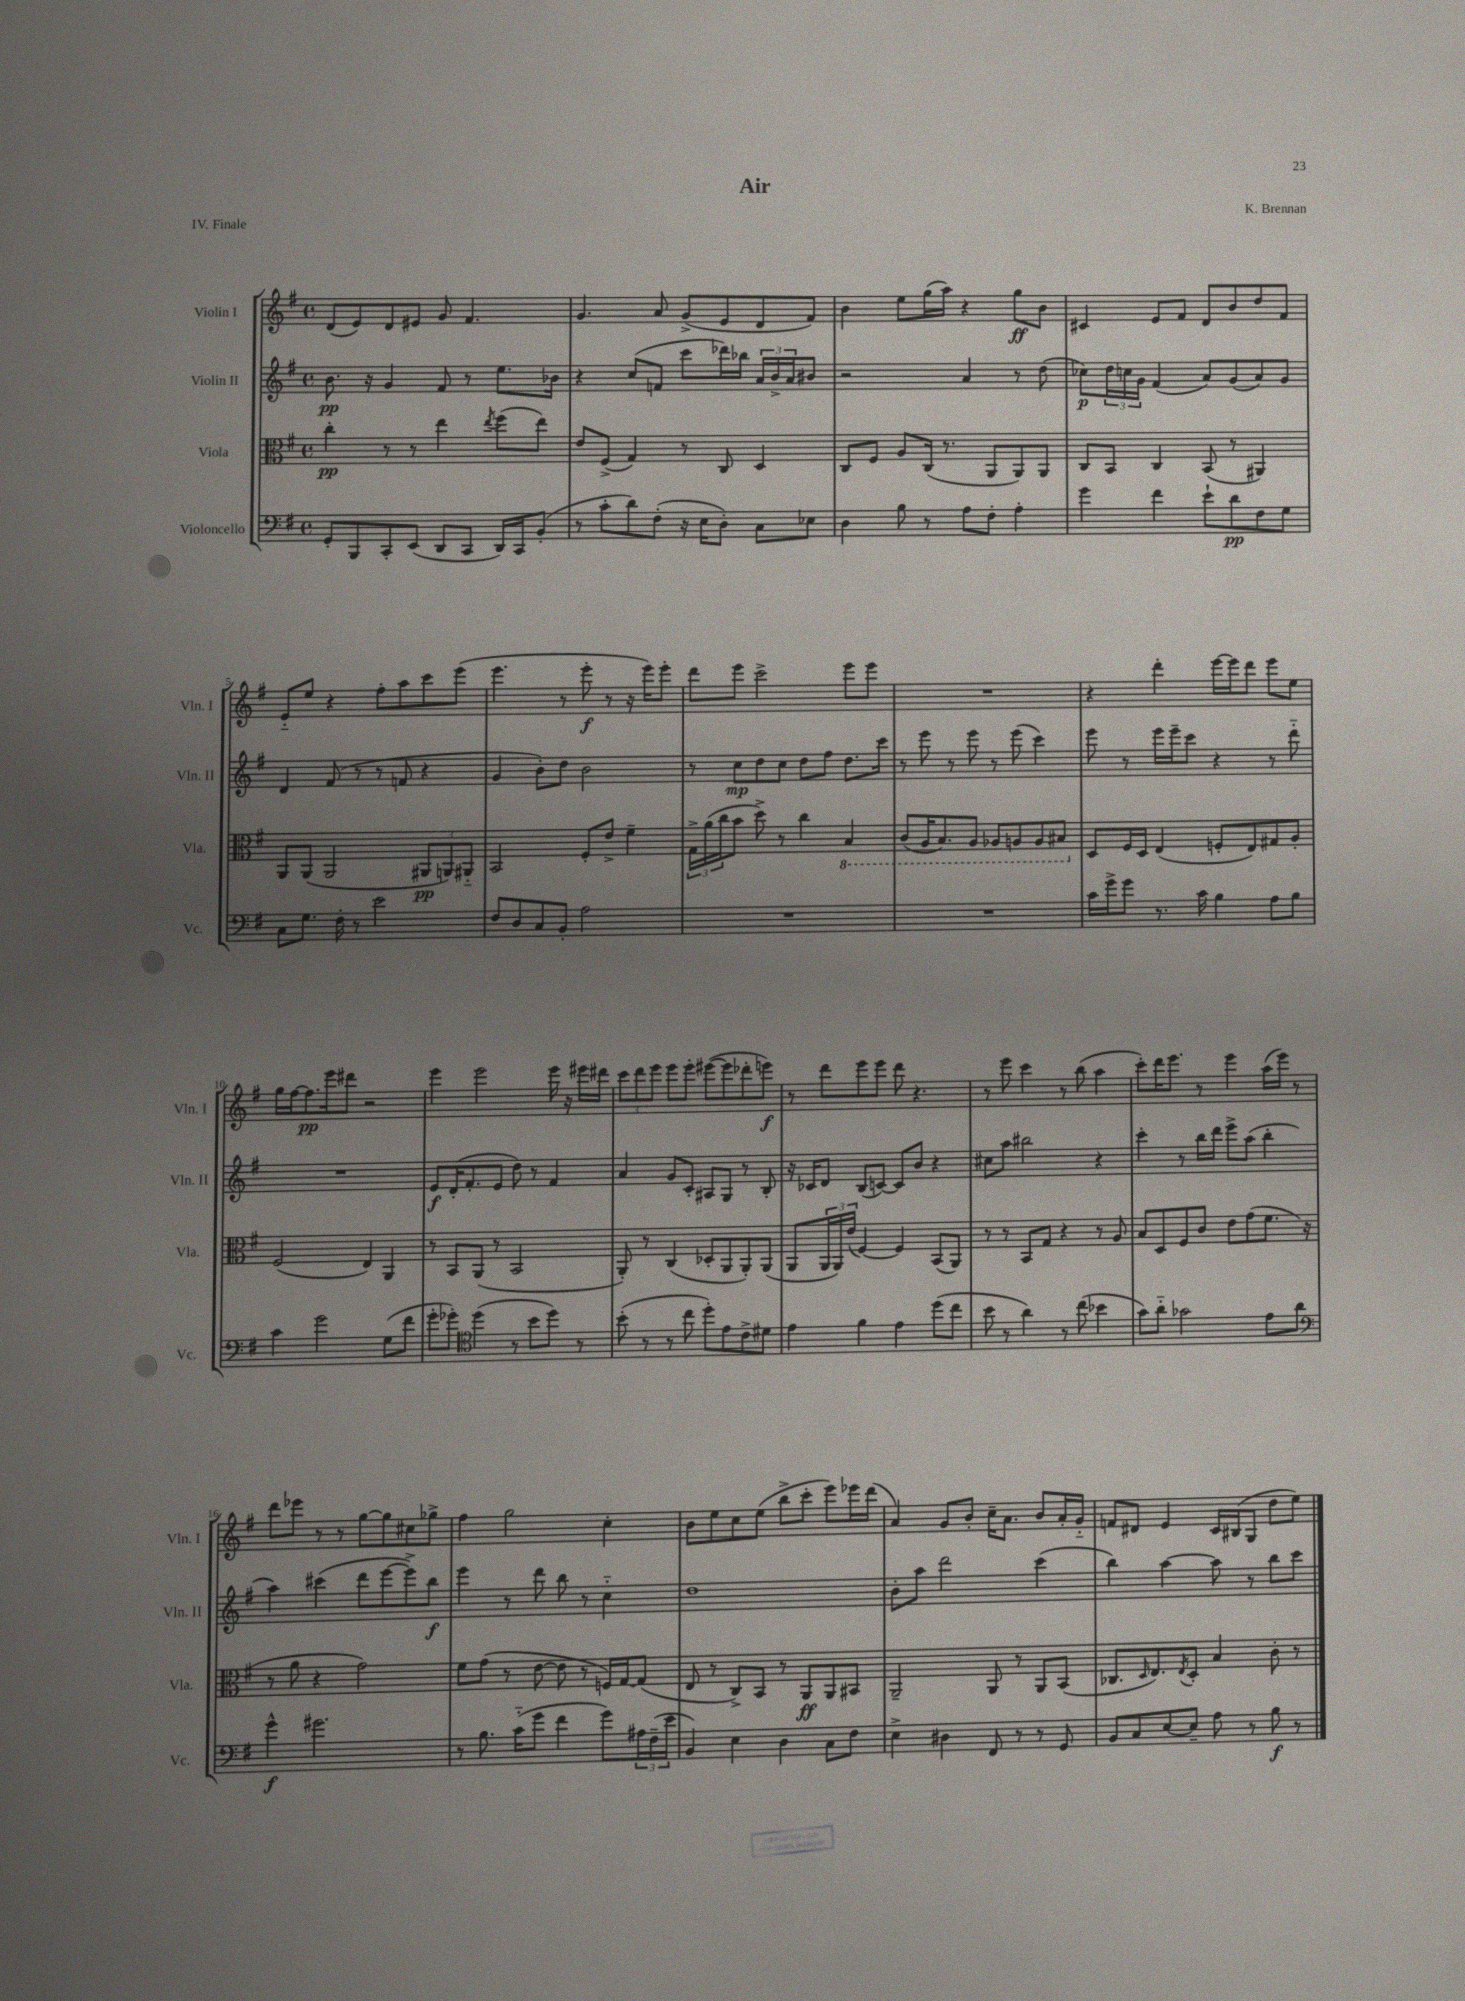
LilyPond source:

\header { title = "Air" composer = "K. Brennan" piece = "IV. Finale" }
<<
\new StaffGroup <<
\new Staff = "s0" \with { instrumentName = "Violin I" shortInstrumentName = "Vln. I" } {
    \clef treble \key g \major \defaultTimeSignature \time 4/4
    d'8( e'8) d'8 eis'8 g'8 fis'4. |
    g'4. a'8 g'8->( e'8 d'8 fis'8) |
    b'4 e''8 g''16( a''16) r4 g''8\ff b'8 |
    cis'4 e'8 fis'8 d'8 b'8 d''8 fis'8 |
    e'8-_ e''8 r4 fis''8-. a''8 c'''8 e'''8( |
    e'''4. r8 e'''8-.\f r8 r16 e'''16) e'''8-. |
    d'''8 e'''8 c'''2-> e'''8 e'''8 |
    R1 |
    r4 d'''4-. e'''16~ e'''16 d'''8 e'''8 e''8 |
    g''16 fis''16~ fis''8.\pp e'''16 dis'''8 r2 |
    e'''4 e'''2 e'''16 r16 eis'''16 dis'''16 |
    \tuplet 3/2 { c'''8 d'''8 e'''8 } e'''8 e'''8-. eis'''8~( eis'''8 des'''8-. e'''8\f) |
    r8 d'''8 e'''8 e'''8 d'''8 r4. |
    r8 e'''8 c'''4 r8 b''8( a''4 |
    c'''8-.) d'''16 e'''8. r8 e'''4 a''16( e'''16) r8 |
    d'''8 ees'''8 r8 r8 g''8~ g''8 cis''8 ges''8-> |
    fis''4 g''2 c''4-. |
    b'8 e''8 c''8 e''8( b''8-> c'''8-. e'''8) ees'''16 d'''16( |
    a'4) g'8 b'8-. c''16-- a'8. b'8 a'16-. g'16-_ |
    f'8 dis'8 e'4 c'16 bis16( g8 d''8 e''8) \bar "|." |
}
\new Staff = "s1" \with { instrumentName = "Violin II" shortInstrumentName = "Vln. II" } {
    \clef treble \key g \major \defaultTimeSignature \time 4/4
    b'8.\pp r16 g'4 fis'8 r8 e''8. bes'16 |
    r4 c''8( f'8 c'''8 des'''16) bes''16 \tuplet 3/2 { a'16 b'16-> a'16 } bis'8 |
    r2 a'4 r8 d''8( |
    ces''8\p) \tuplet 3/2 { d''16 c''16 g'16 } fis'4( a'8) g'8( a'8) g'8 |
    d'4 fis'8( r8 r8 f'8 r4 |
    g'4 b'8-.) d''8 b'2 |
    r8 c''8\mp d''8 c''8 d''8 fis''8 d''8. c'''16 |
    r8 e'''8 r8 e'''8 r8 e'''8( c'''4) |
    e'''8 r8 e'''16 e'''16-- c'''8 r4 r8 d'''8-_ |
    R1 |
    e'8\f d'16-.( fis'8.-. e'8 d''8) r8 fis'4 |
    a'4 g'8 c'8-. ais8 g8 r8 b8-. |
    r16 ces'16 d'8 b8( c'8~) c'8 b'8 r4 |
    cis''8 a''8 bis''2 r4 |
    c'''4-. r8 b''16 d'''16 e'''8-> a''8( b''4-. |
    a''4) cis'''4( d'''8 e'''8~ e'''8->) b''8\f |
    e'''4 r8 d'''8 b''8 r8 c''4-_ |
    d''1 |
    b'8-. a''8 d'''2 c'''4( |
    b''4) a''4~ a''8 r8 b''8 c'''8 \bar "|." |
}
\new Staff = "s2" \with { instrumentName = "Viola" shortInstrumentName = "Vla." } {
    \clef alto \key g \major \defaultTimeSignature \time 4/4
    c''4-.\pp r8 r8 e''4 \acciaccatura { e''8 } fis''8( e''8) |
    e'8 fis8->( g4) r8 c8 d4 |
    c8 fis8 a8 c16( r8. a,8 a,8) a,8 |
    c8 b,8 c4 b,8( r8 ais,4) |
    a,8 a,8( a,2 \tuplet 3/2 { ais,8\pp a,8) ais,8-_ } |
    b,2 fis8-. e'8-> fis'4-- |
    \tuplet 3/2 { g16-> a'16( c''16 } b'8 d''8->) r8 c''4 \ottava #-1 b,4 |
    c8( a,16 b,8.) a,8 aes,8 a,8 a,8 bis,8 \ottava #0 |
    d8 fis16 d16 e4( f8-. e8) gis8 a8-. |
    fis2( e4) a,4 |
    r8 b,8 a,8( r8 b,2 |
    a,8-.) r8 c4( des8-. a,8 a,8-.) a,8( |
    a,8 \tuplet 3/2 { a,16 a,16) e'16( } fis4~) fis4 b,8( a,8) |
    r8 r8 b,8 g8 r4 r8 a8 |
    b8 d8 fis8 c'8 e'8 g'8( fis'8. r16 |
    r8 a'8 r4 g'2) |
    fis'8 g'8( r8 e'8~ e'8 r8 f16) g16~ g8( |
    e8 r8 c8->) b,8 r8 a,8\ff a,8 bis,8 |
    a,2-- a,8 r8 a,8 b,8( |
    ces8. \grace { d16 } e8.) \acciaccatura { e8 } d8-. b4 c'8-. r8 \bar "|." |
}
\new Staff = "s3" \with { instrumentName = "Violoncello" shortInstrumentName = "Vc." } {
    \clef bass \key g \major \defaultTimeSignature \time 4/4
    g,8-. b,,8 c,8-. e,8( d,8 c,8 d,16) c,16 b,8-.( |
    r8 c'8-. d'8) fis8-.( r16 e16 d8-.) c8 ees8 |
    d4 b8 r8 a8 fis8-. a4-. |
    g'4 fis'4 e'8-! d'8\pp fis8 g8 |
    c8 g8. fis16-. r8 e'2 |
    fis8 d8 c8 b,8-. a2 |
    R1 |
    R1 |
    c'16 g'16-> g'8 r8. c'16 b4 a8 b8 |
    c'4 g'2 g8( fis'8 |
    g'8-. ges'8-.) \clef tenor d''4( r8 b'8 d''8) r8 |
    b'8-.( r8 r8 c''8 d''8-.) e'8 c'8-> dis'8 |
    e'4 fis'4 e'4 d''8( c''8 |
    b'8 r8 a'4) r8 c''8( bes'4 |
    g'8) a'8-_ ges'2 e'8 a'8 |
    \clef bass g'4-^\f gis'2. |
    r8 b8. c'16-_( g'8 fis'4 g'8) \tuplet 3/2 { ais16 fis16--( e'16 } |
    b,4) e4 d4 c8 fis8 |
    e4-> dis4 fis,8 r8 r8 g,8 |
    b,8 c8 e8~ e8-- a8 r8 b8\f r8 \bar "|." |
}
>>
>>
